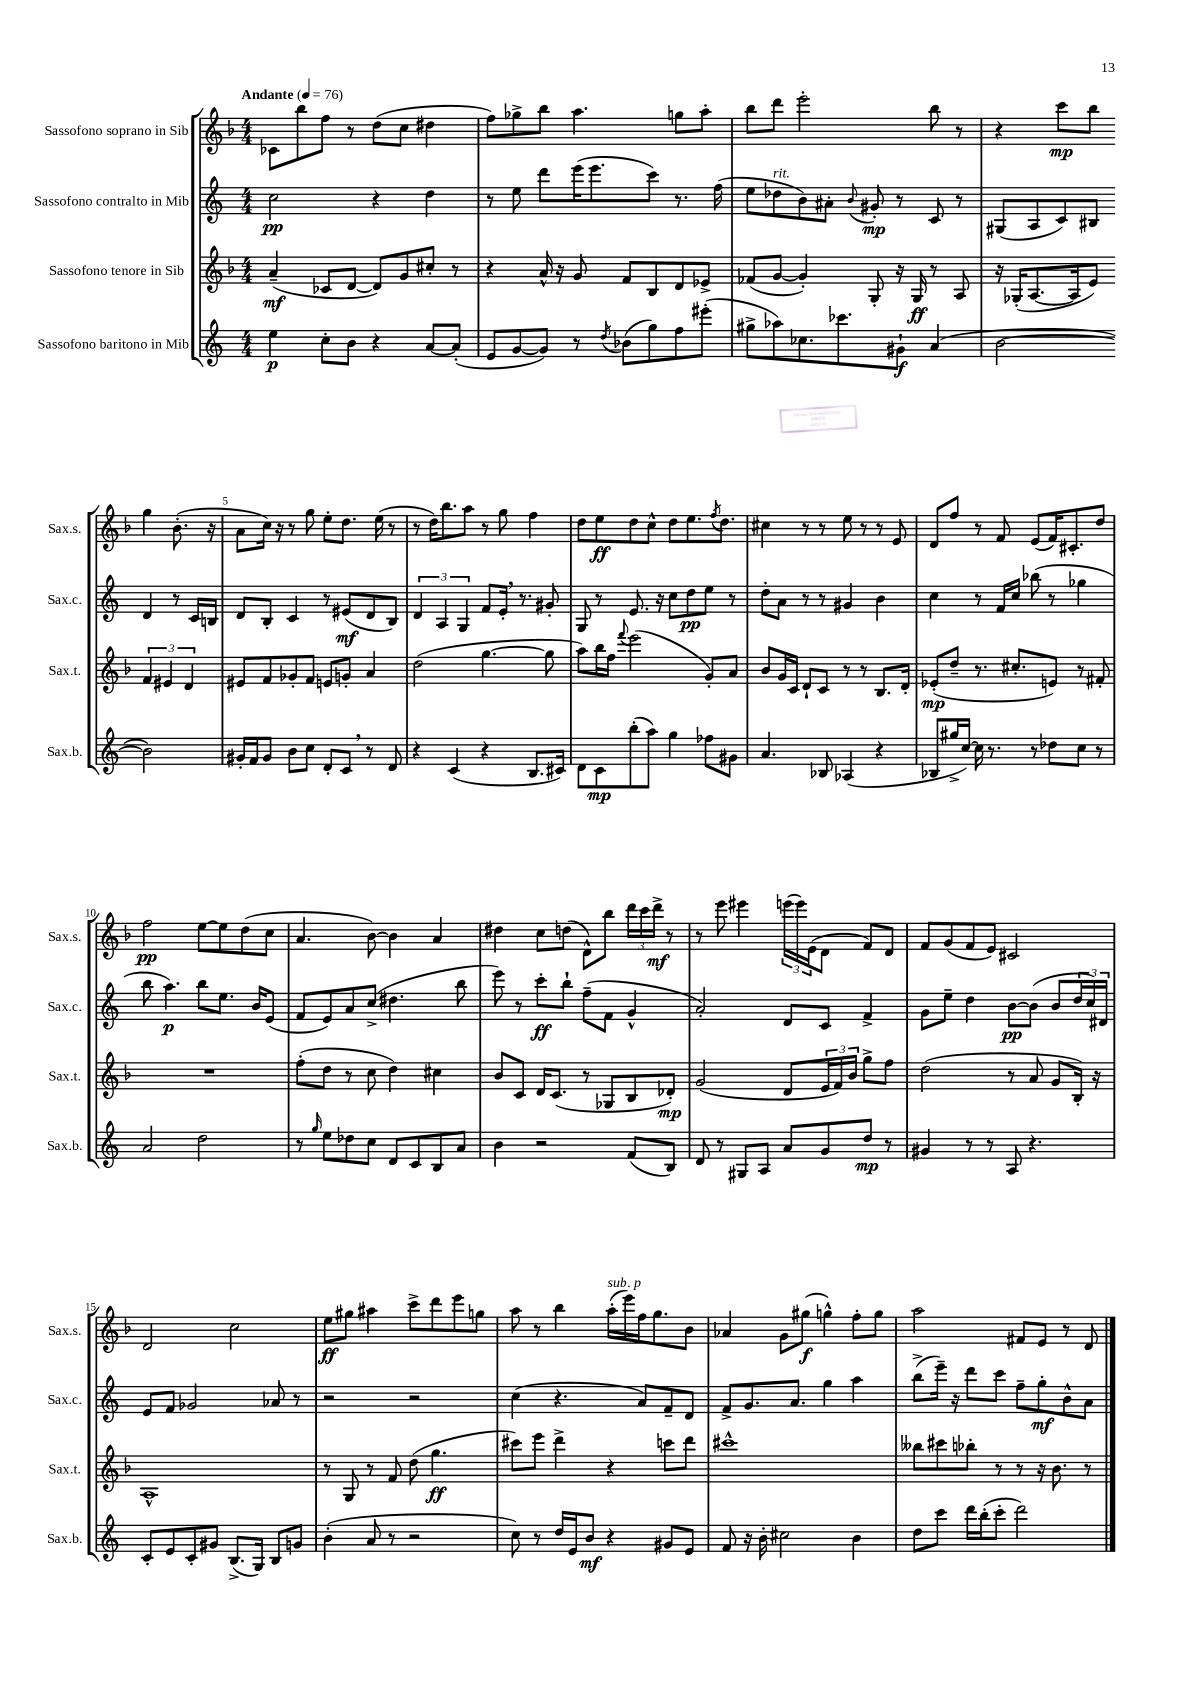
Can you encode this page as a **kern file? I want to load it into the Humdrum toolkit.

**kern	**dynam	**kern	**dynam	**kern	**dynam	**kern	**dynam
*part4	*part4	*part3	*part3	*part2	*part2	*part1	*part1
*staff4	*staff4	*staff3	*staff3	*staff2	*staff2	*staff1	*staff1
*I"Sassofono baritono in Mib	*	*I"Sassofono tenore in Sib	*	*I"Sassofono contralto in Mib	*	*I"Sassofono soprano in Sib	*
*I'Sax.b.	*	*I'Sax.t.	*	*I'Sax.c.	*	*I'Sax.s.	*
*clefG2	*	*clefG2	*	*clefG2	*	*clefG2	*
*k[]	*	*k[b-]	*	*k[]	*	*k[b-]	*
*M4/4	*	*M4/4	*	*M4/4	*	*M4/4	*
*MM76	*	*MM76	*	*MM76	*	*MM76	*
=1	=1	=1	=1	=1	=1	=1	=1
!	!	!	!	!	!	!LO:TX:a:B:t=Andante	!
4ee\	p	(4a~/	mf	2cc\	pp	8c-X\L	.
.	.	.	.	.	.	8bb-\	.
8cc'\L	.	8c-X/L	.	.	.	8ff\J	.
8b\J	.	[8d/J	.	.	.	8r	.
4r	.	8d/L])	.	4r	.	(8dd\L	.
.	.	8g/	.	.	.	8cc\J	.
[8a/L	.	8cc#X'/J	.	4dd\	.	4dd#X\	.
(8a'/J]	.	8r	.	.	.	.	.
=2	=2	=2	=2	=2	=2	=2	=2
8e/L	.	4r	.	8r	.	8ff\L)	.
[8g/	.	.	.	8ee\	.	8gg-X^\	.
8g/J])	.	16a^^/	.	8ddd\L	.	8bb-\J	.
.	.	16r	.	.	.	.	.
8r	.	8g/	.	(16eee\K	.	4.aa\	.
.	.	.	.	8.eee\	.	.	.
8qdd/	.	.	.	.	.	.	.
(8b-X\L	.	8f/L	.	.	.	.	.
8gg\)	.	8B-/	.	8ccc\J)	.	.	.
8ff\	.	8d/	.	8.r	.	8ggn\L	.
(8eee#X'\J	.	8e-X^/J	.	.	.	8aa'\J	.
.	.	.	.	(16ff\	.	.	.
=3	=3	=3	=3	=3	=3	=3	=3
8gg#X^\L	.	(8f-X/L	.	8ee\L	.	8bb-\L	.
!	!	!	!	!LO:TX:a:i:t=rit.	!	!	!
8aa-X\)	.	[8g/J	.	8dd-X\	.	8ddd\J	.
8.cc-X\	.	4g'/])	.	8b\)	.	2eee'\	.
.	.	.	.	8a#X'\J	.	.	.
8.ccc-X\	.	.	.	.	.	.	.
.	.	.	.	8qqb/	.	.	.
.	.	8G'/	.	8g#X'/	mp	.	.
8g#X`\J	f	16r	.	8r	.	.	.
.	.	16G/	ff	.	.	.	.
(4a/	.	8r	.	8c/	.	8bb-\	.
.	.	8A/	.	8r	.	8r	.
=4	=4	=4	=4	=4	=4	=4	=4
[2b\	.	16r	.	(8G#X/L	.	4r	.
.	.	(16G-X'/KL	.	.	.	.	.
.	.	[8.A/	.	8A/	.	.	.
.	.	.	.	8c/)	.	8ccc\L	mp
.	.	16A/k]	.	.	.	.	.
.	.	8e/J)	.	8B#X/J	.	8bb-\J	.
2b\])	.	6f/	.	4d/	.	4gg\	.
.	.	6e#X/	.	.	.	.	.
.	.	.	.	8r	.	(8.b-'\	.
.	.	6d/	.	.	.	.	.
.	.	.	.	16c/LL	.	.	.
.	.	.	.	16Bn/JJ	.	16r	.
!!LO:LB:g=z
=5	=5	=5	=5	=5	=5	=5	=5
16g#X'/LL	.	8e#X/L	.	8d/L	.	8a\L	.
16f/J	.	.	.	.	.	.	.
8g#/J	.	8f/	.	8B'/J	.	16cc\Jk)	.
.	.	.	.	.	.	16r	.
8b\L	.	8g-X'/	.	4c/	.	8r	.
8cc\J	.	8f/J	.	.	.	8gg\	.
8d'/L	.	8en/L	.	8r	.	8ee'\L	.
8c,/J	.	8gn'/J	.	(8e#X/L	mf	8.dd\J	.
8r	.	4a/	.	8d/	.	.	.
.	.	.	.	.	.	(16ee\	.
8d/	.	.	.	8B/J)	.	8r	.
=6	=6	=6	=6	=6	=6	=6	=6
4r	.	(2dd\	.	6d/	.	8r	.
.	.	.	.	.	.	16dd\KL)	.
.	.	.	.	6A/	.	.	.
.	.	.	.	.	.	8.bb-\	.
(4c/	.	.	.	.	.	.	.
.	.	.	.	6G/	.	.	.
.	.	.	.	.	.	8aa\J	.
4r	.	[4.gg\	.	8f/L	.	8r	.
.	.	.	.	16e',/Jk	.	8gg\	.
.	.	.	.	8.r	.	.	.
8.B/L	.	.	.	.	.	4ff\	.
.	.	8gg\]	.	8g#X'/	.	.	.
16c#X/Jk)	.	.	.	.	.	.	.
=7	=7	=7	=7	=7	=7	=7	=7
8d\L	.	8aa\L)	.	8G/	.	8dd\L	.
8c\	mp	16bb-\L	.	8r	.	8ee\	ff
.	.	16ff\JJ	.	.	.	.	.
.	.	8qqfff/	.	.	.	.	.
(8bb'\	.	(2eee\	.	8.e/	.	8dd\	.
8aa\J)	.	.	.	.	.	8cc^^\J	.
.	.	.	.	16r	.	.	.
4gg\	.	.	.	8cc\L	.	8dd\L	.
.	.	.	.	8dd\	pp	8.ee\	.
8ff-X\L	.	8g'/L)	.	8ee\J	.	.	.
.	.	.	.	.	.	8qff/	.
.	.	.	.	.	.	8.dd\J	.
8g#X\J	.	8a/J	.	8r	.	.	.
=8	=8	=8	=8	=8	=8	=8	=8
4.a/	.	8b-/L	.	8dd'\L	.	4cc#X\	.
.	.	16g/L	.	8a\J	.	.	.
.	.	16c/JJ	.	.	.	.	.
.	.	8d`/L	.	8r	.	8r	.
8B-X/	.	8c/J	.	8r	.	8r	.
(4A-X/	.	8r	.	4g#X/	.	8ee\	.
.	.	8r	.	.	.	8r	.
4r	.	8.B-/L	.	4b\	.	8r	.
.	.	.	.	.	.	8e/	.
.	.	16d'/Jk	.	.	.	.	.
=9	=9	=9	=9	=9	=9	=9	=9
8B-X/L	.	(8e-X'/L	mp	4cc\	.	8d/L	.
16gg#X^/L	.	8dd~/J	.	.	.	8ff/J	.
[16cc/JJ)	.	.	.	.	.	.	.
16cc\]	.	8.r	.	8r	.	8r	.
8.r	.	.	.	.	.	.	.
.	.	.	.	16f/LL	.	8f/	.
.	.	8.cc#X'/L	.	16cc/JJ	.	.	.
8r	.	.	.	(8bb-X\	.	(8e/L	.
8dd-X\L	.	8en/J)	.	8r	.	16f/K)	.
.	.	.	.	.	.	8.c#X'/	.
8cc\J	.	8r	.	4gg-X\	.	.	.
8r	.	8f#X'/	.	.	.	8dd/J	.
!!LO:LB:g=z
=10	=10	=10	=10	=10	=10	=10	=10
2a/	.	1r	.	8bb\	.	2ff\	pp
.	.	.	.	4.aa\)	p	.	.
2dd\	.	.	.	8bb\L	.	[8ee\L	.
.	.	.	.	8.ee\J	.	8ee\]	.
.	.	.	.	.	.	(8dd\	.
.	.	.	.	16b/KL	.	.	.
.	.	.	.	(8e/J	.	8cc\J	.
=11	=11	=11	=11	=11	=11	=11	=11
8r	.	(8ff'\L	.	8f/L	.	4.a/	.
16qqgg/	.	.	.	.	.	.	.
8ee\L	.	8dd\J	.	8e/)	.	.	.
8dd-X\	.	8r	.	8a/	.	.	.
8cc\J	.	8cc\	.	(8cc^/J	.	[8b-\)	.
8d/L	.	4dd\)	.	4.dd#X\	.	4b-\]	.
8c/	.	.	.	.	.	.	.
8B/	.	4cc#X\	.	.	.	4a/	.
8a/J	.	.	.	8bb\	.	.	.
=12	=12	=12	=12	=12	=12	=12	=12
4b\	.	8b-/L	.	8eee\)	.	4dd#X\	.
.	.	8c/J	.	8r	.	.	.
2r	.	16d/KL	.	8ccc'\L	ff	8cc\L	.
.	.	(8.c/J	.	.	.	.	.
.	.	.	.	8bb`\J	.	(8ddn\J	.
.	.	8r	.	(8ff~\L	.	8d^^\L)	.
.	.	8G-X/L	.	8f\J	.	8bb-\J	.
(8f/L	.	8B-/	.	4g^^/	.	24ddd\LL	.
.	.	.	.	.	.	24ccc\	.
.	.	.	.	.	.	24ddd^\JJ	mf
8B/J)	.	8d-X'/J)	mp	.	.	8r	.
=13	=13	=13	=13	=13	=13	=13	=13
8d/	.	(2g/	.	2a'/)	.	8r	.
8r	.	.	.	.	.	8eee\	.
8G#X/L	.	.	.	.	.	4eee#X\	.
8A/J	.	.	.	.	.	.	.
8a/L	.	8d/L	.	8d/L	.	(24eeen\LL	.
.	.	.	.	.	.	24eee\)	.
.	.	.	.	.	.	(24e\J	.
8g/	.	24e/L	.	8c/J	.	8d\J	.
.	.	24f/)	.	.	.	.	.
.	.	24b-/JJ	.	.	.	.	.
8dd/J	mp	8gg^\L	.	4f^/	.	8f/L)	.
8r	.	8ff\J	.	.	.	8d/J	.
=14	=14	=14	=14	=14	=14	=14	=14
4g#X/	.	(2dd\	.	8g\L	.	8f/L	.
.	.	.	.	8ee~\J	.	(8g/	.
8r	.	.	.	4dd\	.	8f/	.
8r	.	.	.	.	.	8e/J)	.
8A/	.	8r	.	[8b\L	pp	2c#X/	.
4.r	.	8a/	.	(8b\J]	.	.	.
.	.	8g/L	.	8b/L	.	.	.
.	.	16B-'/Jk)	.	24dd/L	.	.	.
.	.	.	.	24cc/)	.	.	.
.	.	16r	.	.	.	.	.
.	.	.	.	24d#X/JJ	.	.	.
!!LO:LB:g=z
=15	=15	=15	=15	=15	=15	=15	=15
8c'/L	.	1A^^	.	8e/L	.	2d/	.
8e/	.	.	.	8f/J	.	.	.
8c'/	.	.	.	2g-X/	.	.	.
8g#X/J	.	.	.	.	.	.	.
(8.B^/L	.	.	.	.	.	2cc\	.
16G/Jk)	.	.	.	.	.	.	.
8B/L	.	.	.	8a-X/	.	.	.
8gn/J	.	.	.	8r	.	.	.
=16	=16	=16	=16	=16	=16	=16	=16
(4b'\	.	8r	.	2r	.	8ee\L	ff
.	.	8G/	.	.	.	8gg#X\J	.
8a/	.	8r	.	.	.	4aa#X\	.
8r	.	8f/	.	.	.	.	.
2r	.	(8dd\	.	2r	.	8ccc^\L	.
.	.	4.gg\	ff	.	.	8ddd\	.
.	.	.	.	.	.	8eee\	.
.	.	.	.	.	.	8ggn\J	.
=17	=17	=17	=17	=17	=17	=17	=17
8cc\)	.	8ccc#X\L)	.	(4cc\	.	8aa\	.
8r	.	8eee\J	.	.	.	8r	.
16dd/LL	.	4ddd^\	.	4.r	.	4bb-\	.
16e/J	.	.	.	.	.	.	.
8b/J	mf	.	.	.	.	.	.
!	!	!	!	!	!	!LO:TX:a:i:t=sub. p	!
4r	.	4r	.	.	.	(16aa'\LL	.
.	.	.	.	.	.	16eee\)	.
.	.	.	.	8a/L)	.	16ff\J	.
.	.	.	.	.	.	8.gg\	.
8g#X/L	.	8cccn\L	.	8f~/	.	.	.
8e/J	.	8ddd\J	.	8d/J	.	8b-\J	.
=18	=18	=18	=18	=18	=18	=18	=18
8f/	.	1ccc#X^^	.	8f^/L	.	4a-X/	.
16r	.	.	.	8.g/	.	.	.
16b'\	.	.	.	.	.	.	.
2cc#X\	.	.	.	.	.	8g\L	.
.	.	.	.	8.a/J	.	.	.
.	.	.	.	.	.	(8gg#X\J	f
.	.	.	.	4gg\	.	4ggn^^\)	.
4b\	.	.	.	4aa\	.	8ff'\L	.
.	.	.	.	.	.	8gg\J	.
=19	=19	=19	=19	=19	=19	=19	=19
8dd\L	.	8bb--X\L	.	(8bb^\L	.	2aa\	.
8ccc\J	.	8ccc#X\	.	16eee~\Jk)	.	.	.
.	.	.	.	16r	.	.	.
16ddd\LL	.	8bb-X'\J	.	8ddd\L	.	.	.
(16bb'\J	.	.	.	.	.	.	.
8ccc'\J	.	8r	.	8ccc\J	.	.	.
2ddd\)	.	8r	.	8ff~\L	.	8f#X/L	.
.	.	16r	.	8gg'\	mf	8e/J	.
.	.	8.b-\	.	.	.	.	.
.	.	.	.	8b^^\	.	8r	.
.	.	8r	.	8a\J	.	8d/	.
==	==	==	==	==	==	==	==
*-	*-	*-	*-	*-	*-	*-	*-
